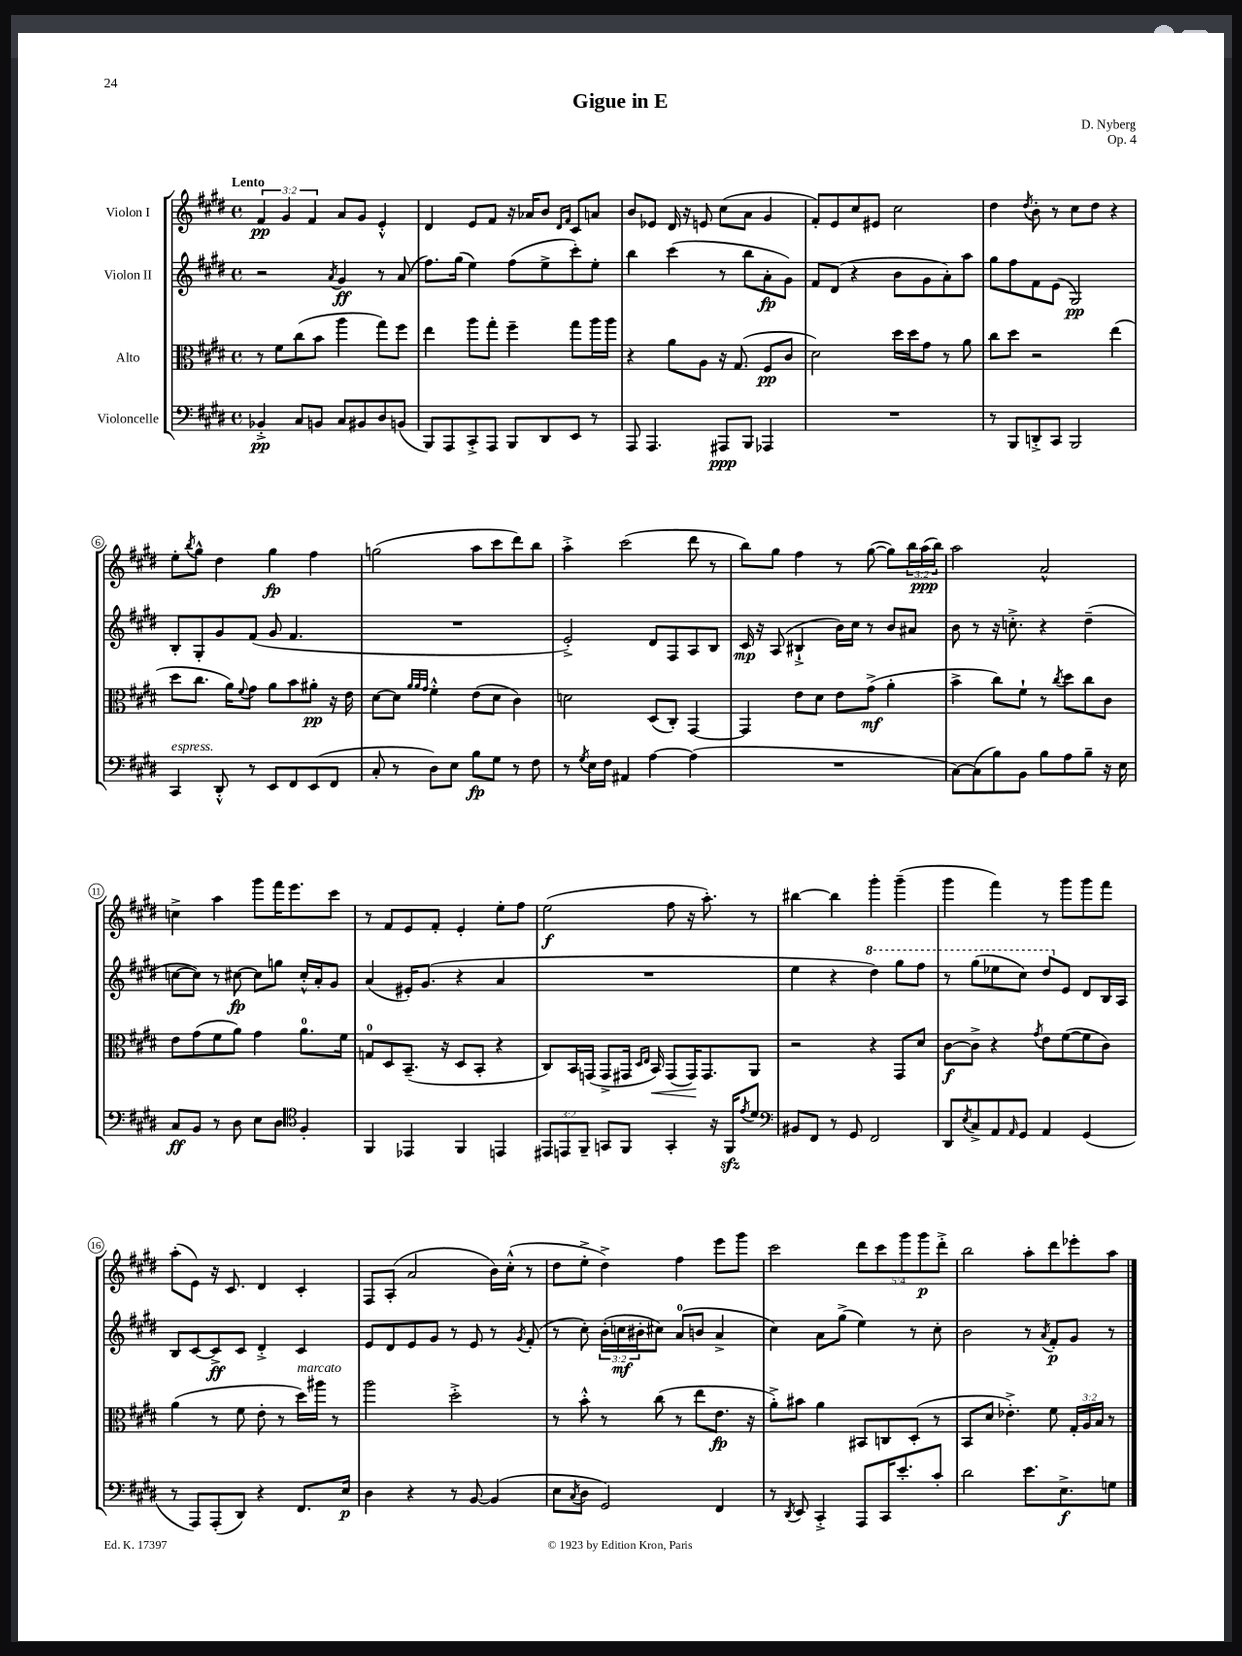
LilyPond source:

\header { title = "Gigue in E" composer = "D. Nyberg" opus = "Op. 4" }
<<
\new StaffGroup <<
\new Staff = "s0" \with { instrumentName = "Violon I" } {
    \clef treble \key e \major \defaultTimeSignature \time 4/4 \override Staff.TupletNumber.text = #tuplet-number::calc-fraction-text \tempo "Lento"
    \tuplet 3/2 { fis'4\pp gis'4 fis'4 } a'8 gis'8 e'4-.-^ |
    dis'4 e'8 fis'8 r16 aes'16 b'8 \grace { dis'16 fis'16 } cis'8 a'8 |
    b'8 ees'8 dis'16 r16 e'8 cis''8( a'8 gis'4 |
    fis'8-.) e'8 cis''8 eis'8 cis''2 |
    dis''4 \acciaccatura { dis''8 } b'8-. r8 cis''8 dis''8 r4 |
    e''8-. \acciaccatura { b''8 } gis''8-^ dis''4 gis''4\fp fis''4 |
    g''2( a''8 cis'''8 dis'''8) b''8 |
    a''4-.-> cis'''2( dis'''8 r8 |
    b''8) gis''8 fis''4 r8 gis''8~( gis''8) \tuplet 3/2 { b''16 a''16\ppp( b''16) } |
    a''2 a'2-^ |
    c''4-> a''4 gis'''8 fis'''16 e'''8. cis'''8 |
    r8 fis'8 e'8 fis'8-. e'4-. e''8-. fis''8 |
    e''2\f( fis''8 r16 a''8.-.) r8 |
    bis''4~ bis''4 gis'''4-. gis'''4--( |
    gis'''4 fis'''4) r8 gis'''8 gis'''8 fis'''8 |
    a''8-.( e'8) r16 cis'8. dis'4 cis'4-. |
    fis8 a8-.( a'2 b'16) cis''16-.-^( r8 |
    dis''8 e''8-.-> dis''4->) fis''4 e'''8 gis'''8 |
    cis'''2 \tuplet 5/4 { dis'''8 cis'''8 gis'''8 gis'''8\p dis'''8-.-> } |
    b''2 a''8-. dis'''8 ees'''8-. a''8 \bar "|." |
}
\new Staff = "s1" \with { instrumentName = "Violon II" } {
    \clef treble \key e \major \defaultTimeSignature \time 4/4 \override Staff.TupletNumber.text = #tuplet-number::calc-fraction-text
    r2 \acciaccatura { a'8 } gis'4\ff r8 a'8( |
    fis''8.) gis''16( e''4) fis''8( e''8-> cis'''8-.) e''8-. |
    b''4 cis'''4( r8 b''8 a'8-.\fp gis'8) |
    fis'8 dis'8( r4 b'8 gis'8 a'8-.) a''8 |
    gis''8 fis''8 fis'8 e'8( gis2\pp) |
    b8-. gis8-. gis'8 fis'8( gis'8 fis'4. |
    R1 |
    e'2-.->) dis'8 fis8 a8 b8 |
    cis'16\mp r16 a8( bis4-!-> b'16) cis''16 r8 b'8 ais'8 |
    b'8 r8 r16 c''8.-.-> r4 dis''4--( |
    c''8~ c''8) r8 cis''8~\fp cis''8 g''8 cis''16-.-^ a'16-. gis'8 |
    a'4( eis'16-.) gis'8.( r4 a'4 |
    R1 |
    e''4 r4 \ottava #1 dis'''4) gis'''8 fis'''8 |
    r8 gis'''8( ees'''8 cis'''8) dis'''8 \ottava #0 e'8 dis'8 b16 a16 |
    b8 cis'8~ cis'8->\ff cis'8 dis'4-.-> cis'4 |
    e'8 dis'8 e'8 gis'8 r8 e'8 r8 \acciaccatura { gis'8 } fis'8-.( |
    r8 cis''8-.) \tuplet 3/2 { b'16-.( c''16\mf bis'16-. } cis''8) a'8-0( b'8 a'4-> |
    cis''4) a'8 gis''8->( e''4) r8 cis''8-. |
    b'2 r8 \acciaccatura { a'8 } fis'8-.\p gis'8 r8 \bar "|." |
}
\new Staff = "s2" \with { instrumentName = "Alto" } {
    \clef alto \key e \major \defaultTimeSignature \time 4/4 \override Staff.TupletNumber.text = #tuplet-number::calc-fraction-text
    r8 fis'8 cis''8( b'8 a''4 gis''8) fis''8 |
    e''4 a''8 gis''8-. fis''4-- gis''8 a''16 a''16 |
    r4 a'8 a8 r16 gis8.( fis8\pp cis'8 |
    dis'2) dis''16 dis''16 gis'8 r8 a'8 |
    cis''8 dis''8 r2 e''4( |
    dis''8 cis''8. a'16) \appoggiatura { fis'8 } gis'8 a'8 b'8 ais'8-.\pp r16 e'16 |
    dis'8~ dis'8 \grace { a'32 a'32 gis'32 } fis'4-.-^ e'8( dis'8 cis'4) |
    d'2 dis8( cis8-.) gis,4~ |
    gis,4 e'8 dis'8 e'8 gis'8->\mf( a'4-. |
    b'4-> cis''8) fis'8-! r8 \acciaccatura { cis''8 } dis''8 cis''8 cis'8 |
    e'8 gis'8( fis'8 a'8) gis'4 a'8.-0 fis'16 |
    g8-0 dis8 b,8.--( r16 dis8 b,8-. r4 |
    cis8) b,16 g,16( g,8-> gis,16 \grace { dis16 e16 } b,16\<) gis,8( gis,16\!) gis,8. a,8 |
    r2 r4 gis,8 dis'8 |
    cis'8~\f cis'8-> r4 \acciaccatura { gis'8 } e'8 fis'8~( fis'8 cis'8) |
    a'4( r8 fis'8 e'8-. r8 dis''16^\markup { \italic "marcato" }) ais''16 r8 |
    a''2 dis''2-.-> |
    r8 b'8-.-^ r8 cis''8( r8 e''8 e'8.\fp r16 |
    a'8-.->) bis'8 a'4 bis,8 c8 dis8-.( r8 |
    b,8 dis'8 ees'4.-.->) fis'8 \tuplet 3/2 { gis16-. a16 b16 } r8 \bar "|." |
}
\new Staff = "s3" \with { instrumentName = "Violoncelle" } {
    \clef bass \key e \major \defaultTimeSignature \time 4/4 \override Staff.TupletNumber.text = #tuplet-number::calc-fraction-text
    bes,4-.->\pp cis8 b,8 cis8 bis,8 dis8 b,8( |
    b,,8) a,,8 cis,8-.-> a,,8 b,,8 dis,8 e,8 r8 |
    a,,8 a,,4. ais,,8\ppp b,,8 aes,,4 |
    R1 |
    r8 b,,8 d,8-.-> cis,8 b,,2 |
    cis,4^\markup { \italic "espress." } dis,8-.-^ r8 e,8 fis,8 e,8( fis,8 |
    cis8-. r8 dis8) e8 b8\fp gis8 r8 fis8 |
    r8 \acciaccatura { gis8 } e16 fis16 ais,4 a4~ a4( |
    R1 |
    cis8~) cis8( b8) b,8 b8 a8 b8-- r16 e16 |
    cis8\ff b,8 r8 dis8 e8 dis8 \clef tenor fis4-. |
    fis,4 ees,4 fis,4 e,4 |
    \tuplet 3/2 { eis,8 e,8 fis,8-- } g,8 fis,8 g,4-. r16 fis,16\sfz \acciaccatura { e'8 } dis'8 |
    \clef bass bis,8 fis,8 r8 gis,8 fis,2 |
    dis,8 \acciaccatura { e8 } cis8-> a,8 \grace { a,16 } gis,8 a,4 gis,4( |
    r8 a,,8) a,,8-.( dis,8) r4 fis,8. e16\p |
    dis4 r4 r8 b,8~ b,4( |
    e8 \acciaccatura { cis8 } dis8 gis,2) fis,4 |
    r8 \acciaccatura { dis,8 } e,8 cis,4-.-> a,,8 cis,16 e'8.-. cis'8-. |
    dis'2 e'8. e8.->\f g8 \bar "|." |
}
>>
>>
\layout { \context { \Score \override BarNumber.stencil = #(make-stencil-circler 0.1 0.3 ly:text-interface::print) } }
